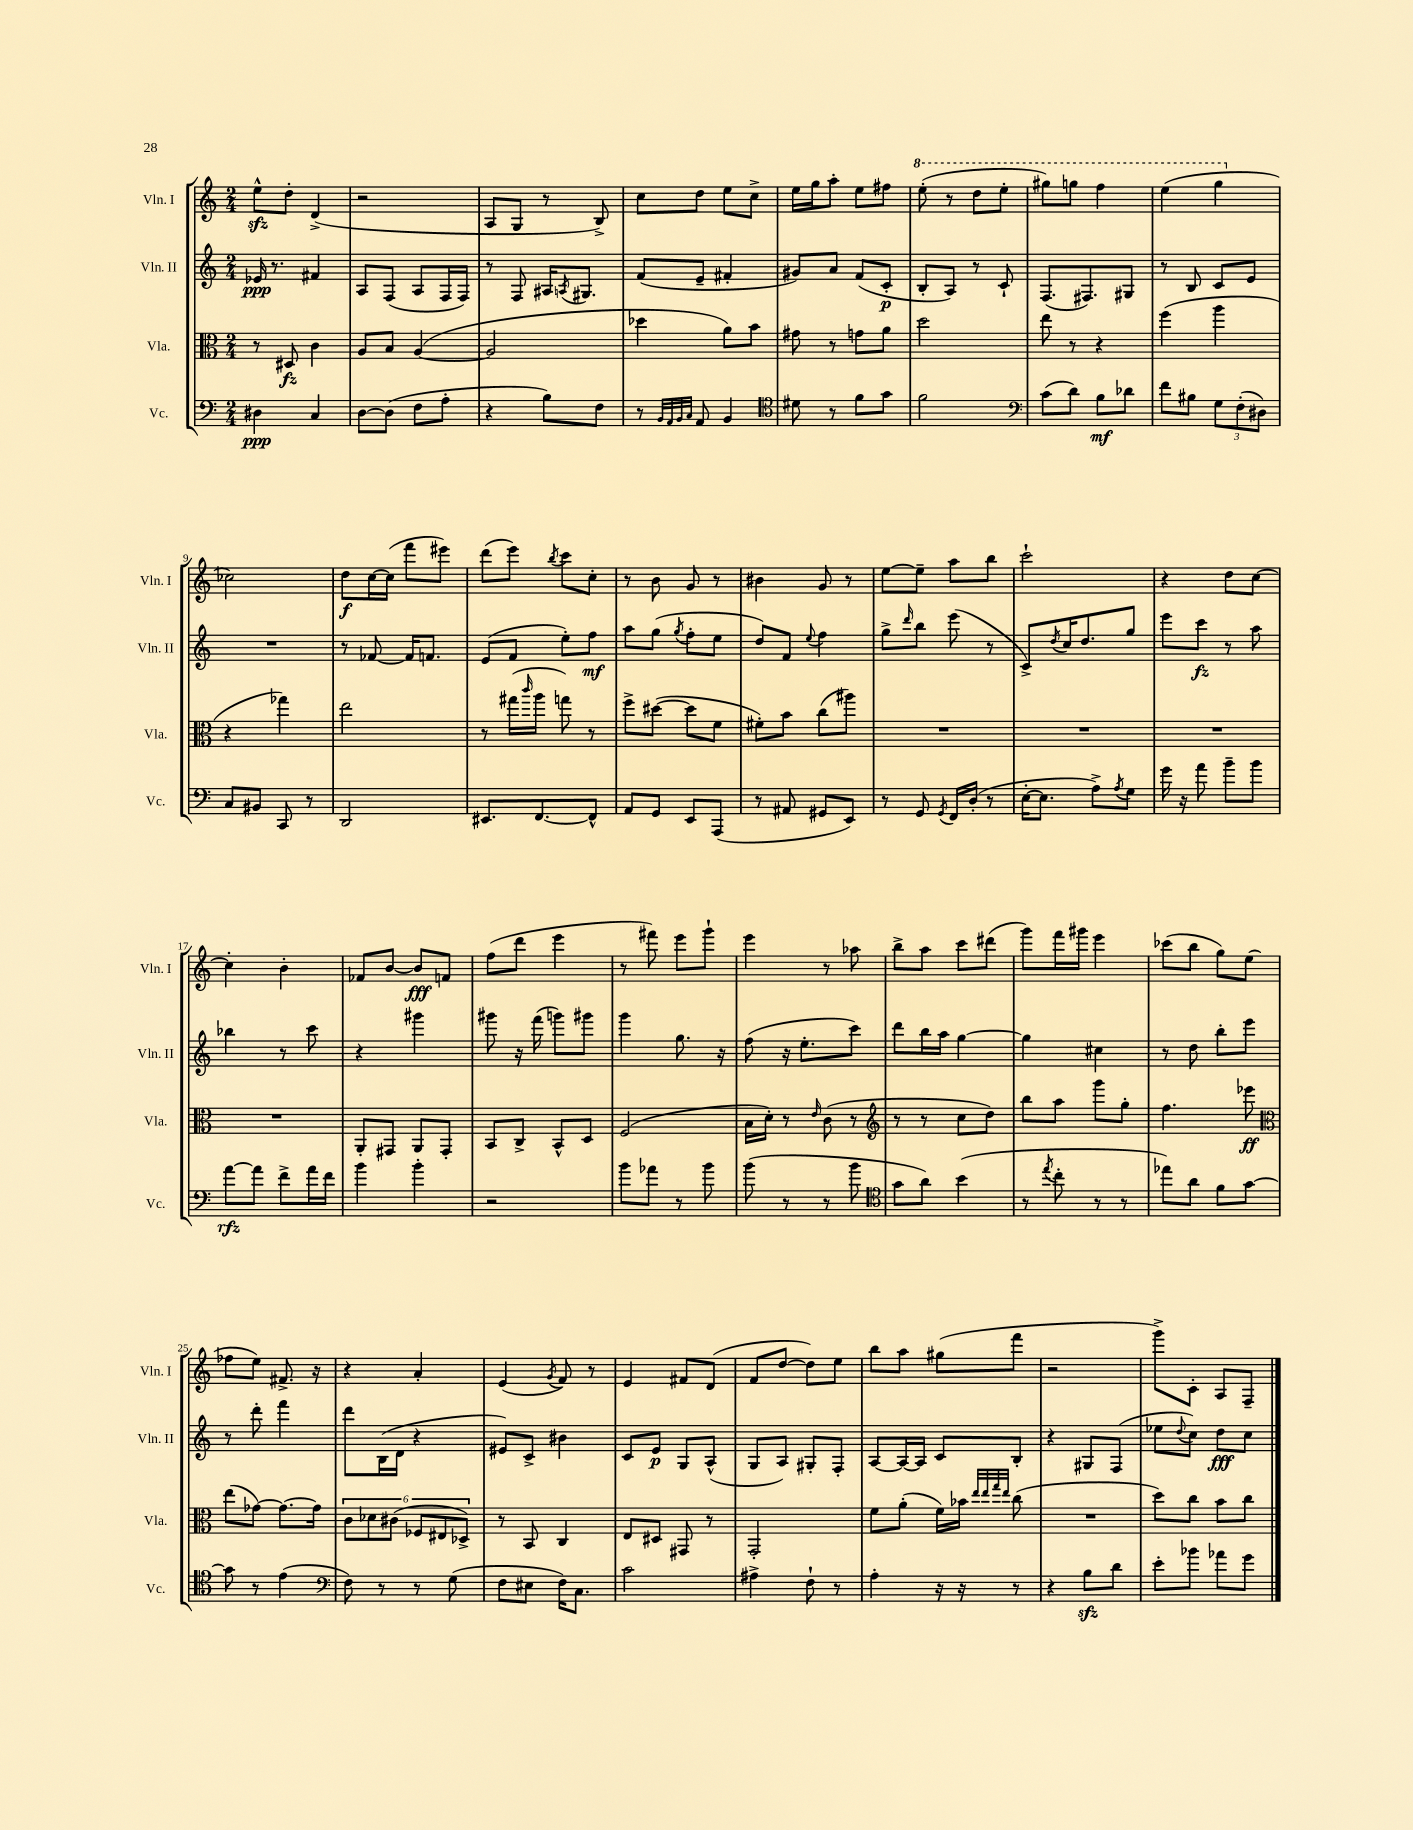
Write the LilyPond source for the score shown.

<<
\new StaffGroup <<
\new Staff = "s0" \with { instrumentName = "Vln. I" shortInstrumentName = "Vln. I" } {
    \clef treble \key c \major \numericTimeSignature \time 2/4
    e''8-^\sfz d''8-. d'4->( |
    r2 |
    a8 g8 r8 b8->) |
    c''8 d''8 e''8 c''8-> |
    e''16 g''16 a''8-. e''8 fis''8 |
    \ottava #1 e'''8-.( r8 d'''8 e'''8-. |
    gis'''8) g'''8 f'''4 |
    e'''4( g'''4 \ottava #0 |
    ces''2) |
    d''8\f c''16~ c''16( f'''8 eis'''8) |
    d'''8( e'''8) \acciaccatura { b''8 } c'''8 c''8-. |
    r8 b'8 g'8 r8 |
    bis'4 g'8 r8 |
    e''8~ e''8-- a''8 b''8 |
    c'''2-! |
    r4 d''8 c''8~ |
    c''4-. b'4-. |
    fes'8 b'8~ b'8\fff f'8 |
    f''8( d'''8 e'''4 |
    r8 fis'''8) e'''8 g'''8-! |
    e'''4 r8 aes''8 |
    b''8-> a''8 c'''8 dis'''8( |
    g'''8) f'''16 gis'''16 e'''4 |
    ces'''8( b''8 g''8) e''8( |
    fes''8 e''8) fis'8.-> r16 |
    r4 a'4-. |
    e'4( \acciaccatura { g'8 } f'8) r8 |
    e'4 fis'8 d'8( |
    f'8 d''8~ d''8) e''8 |
    b''8 a''8 gis''8( f'''8 |
    r2 |
    g'''8->) c'8-. a8 f8-- \bar "|." |
}
\new Staff = "s1" \with { instrumentName = "Vln. II" shortInstrumentName = "Vln. II" } {
    \clef treble \key c \major \numericTimeSignature \time 2/4
    ees'16\ppp r8. fis'4 |
    a8 f8( a8 f16 f16) |
    r8 f8 ais16 \acciaccatura { a8 } gis8. |
    f'8( e'8-- fis'4-. |
    gis'8) a'8 f'8( c'8-.\p |
    b8-. a8) r8 c'8-! |
    f8.( fis8.) gis8 |
    r8 b8 c'8 e'8 |
    R2 |
    r8 fes'8~ fes'16 f'8. |
    e'8( f'8 e''8-.) f''8\mf |
    a''8 g''8( \acciaccatura { g''8 } f''8-. e''8 |
    d''8) f'8 \appoggiatura { e''8 } f''4 |
    g''8-> \grace { d'''16 } b''8 e'''8( r8 |
    c'8->) \acciaccatura { d''8 } c''16 d''8. g''8 |
    e'''8 c'''8\fz r8 a''8 |
    bes''4 r8 c'''8 |
    r4 gis'''4 |
    gis'''8 r16 f'''16( g'''8) gis'''8 |
    g'''4 g''8. r16 |
    f''8( r16 e''8.-. c'''8) |
    d'''8 b''16 a''16 g''4~ |
    g''4 cis''4 |
    r8 d''8 b''8-. e'''8 |
    r8 d'''8-. f'''4 |
    d'''8 b16( d'16 r4 |
    eis'8) c'8-> bis'4 |
    c'8 e'8\p g8 a8-^( |
    g8 a8) gis8-. f8-. |
    a8~ a16~ a16 c'8 b8-. |
    r4 gis8 f8( |
    ees''8 \appoggiatura { d''8 } c''8) d''8\fff c''8 \bar "|." |
}
\new Staff = "s2" \with { instrumentName = "Vla." shortInstrumentName = "Vla." } {
    \clef alto \key c \major \numericTimeSignature \time 2/4
    r8 dis8\fz c'4 |
    a8 b8 a4~( |
    a2 |
    des''4 a'8) b'8 |
    gis'8 r8 g'8 a'8 |
    d''2 |
    e''8 r8 r4 |
    f''4( a''4 |
    r4 ges''4) |
    e''2 |
    r8 gis''16( \grace { c'''16 } a''16 g''8) r8 |
    f''8-> dis''8~( dis''8 f'8 |
    fis'8-.) b'8 c''8( ais''8) |
    R2 |
    R2 |
    R2 |
    R2 |
    a,8-. gis,8 a,8 gis,8-. |
    b,8 c8-> b,8-^ d8 |
    f2( |
    b16 d'16-.) r8 \grace { e'16 } c'8( r8 |
    \clef treble r8 r8 c''8 d''8) |
    b''8 a''8 g'''8 g''8-. |
    f''4. ees'''8\ff |
    \clef alto e''8( ges'8~) ges'8.~ ges'16 |
    \tuplet 6/4 { c'8 des'8 cis'8( fes8 eis8 des8->) } |
    r8 b,8 c4 |
    e8 dis8 gis,8 r8 |
    g,2-. |
    f'8 a'8-.( f'16) bes'16 \grace { e''32 e''32 g''32 e''32 } c''8( |
    R2 |
    d''8) c''8 b'8 c''8 \bar "|." |
}
\new Staff = "s3" \with { instrumentName = "Vc." shortInstrumentName = "Vc." } {
    \clef bass \key c \major \numericTimeSignature \time 2/4
    dis4\ppp c4 |
    d8~ d8( f8 a8-. |
    r4 b8) f8 |
    r8 \grace { b,32 a,32 b,32 c32 } a,8 b,4 |
    \clef tenor dis'8 r8 f'8 g'8 |
    f'2 |
    \clef bass c'8( d'8) b8\mf des'8 |
    f'8 bis8 \tuplet 3/2 { g8 f8-.( dis8) } |
    c8 bis,8 c,8 r8 |
    d,2 |
    eis,8. f,8.~ f,8-^ |
    a,8 g,8 e,8 a,,8( |
    r8 ais,8 gis,8 e,8) |
    r8 g,8 \acciaccatura { g,8 } f,16 d16-.( r8 |
    e16~-. e8. a8->) \acciaccatura { a8 } g8 |
    g'16 r16 a'8 b'8-- b'8 |
    a'8~\rfz a'8 f'8-> a'16 f'16 |
    b'4 b'4-. |
    r2 |
    b'8 aes'8 r8 b'8 |
    b'8( r8 r8 b'8 |
    \clef tenor g'8 a'8) b'4( |
    r8 \acciaccatura { e''8 } c''8-. r8 r8 |
    ees''8) a'8 f'8 g'8~ |
    g'8 r8 e'4( |
    \clef bass f8) r8 r8 g8( |
    f8 eis8 f16) c8. |
    c'2 |
    ais4-> f8-! r8 |
    a4-. r16 r16 r8 |
    r4 b8\sfz d'8 |
    e'8-. bes'8 aes'8 g'8 \bar "|." |
}
>>
>>
